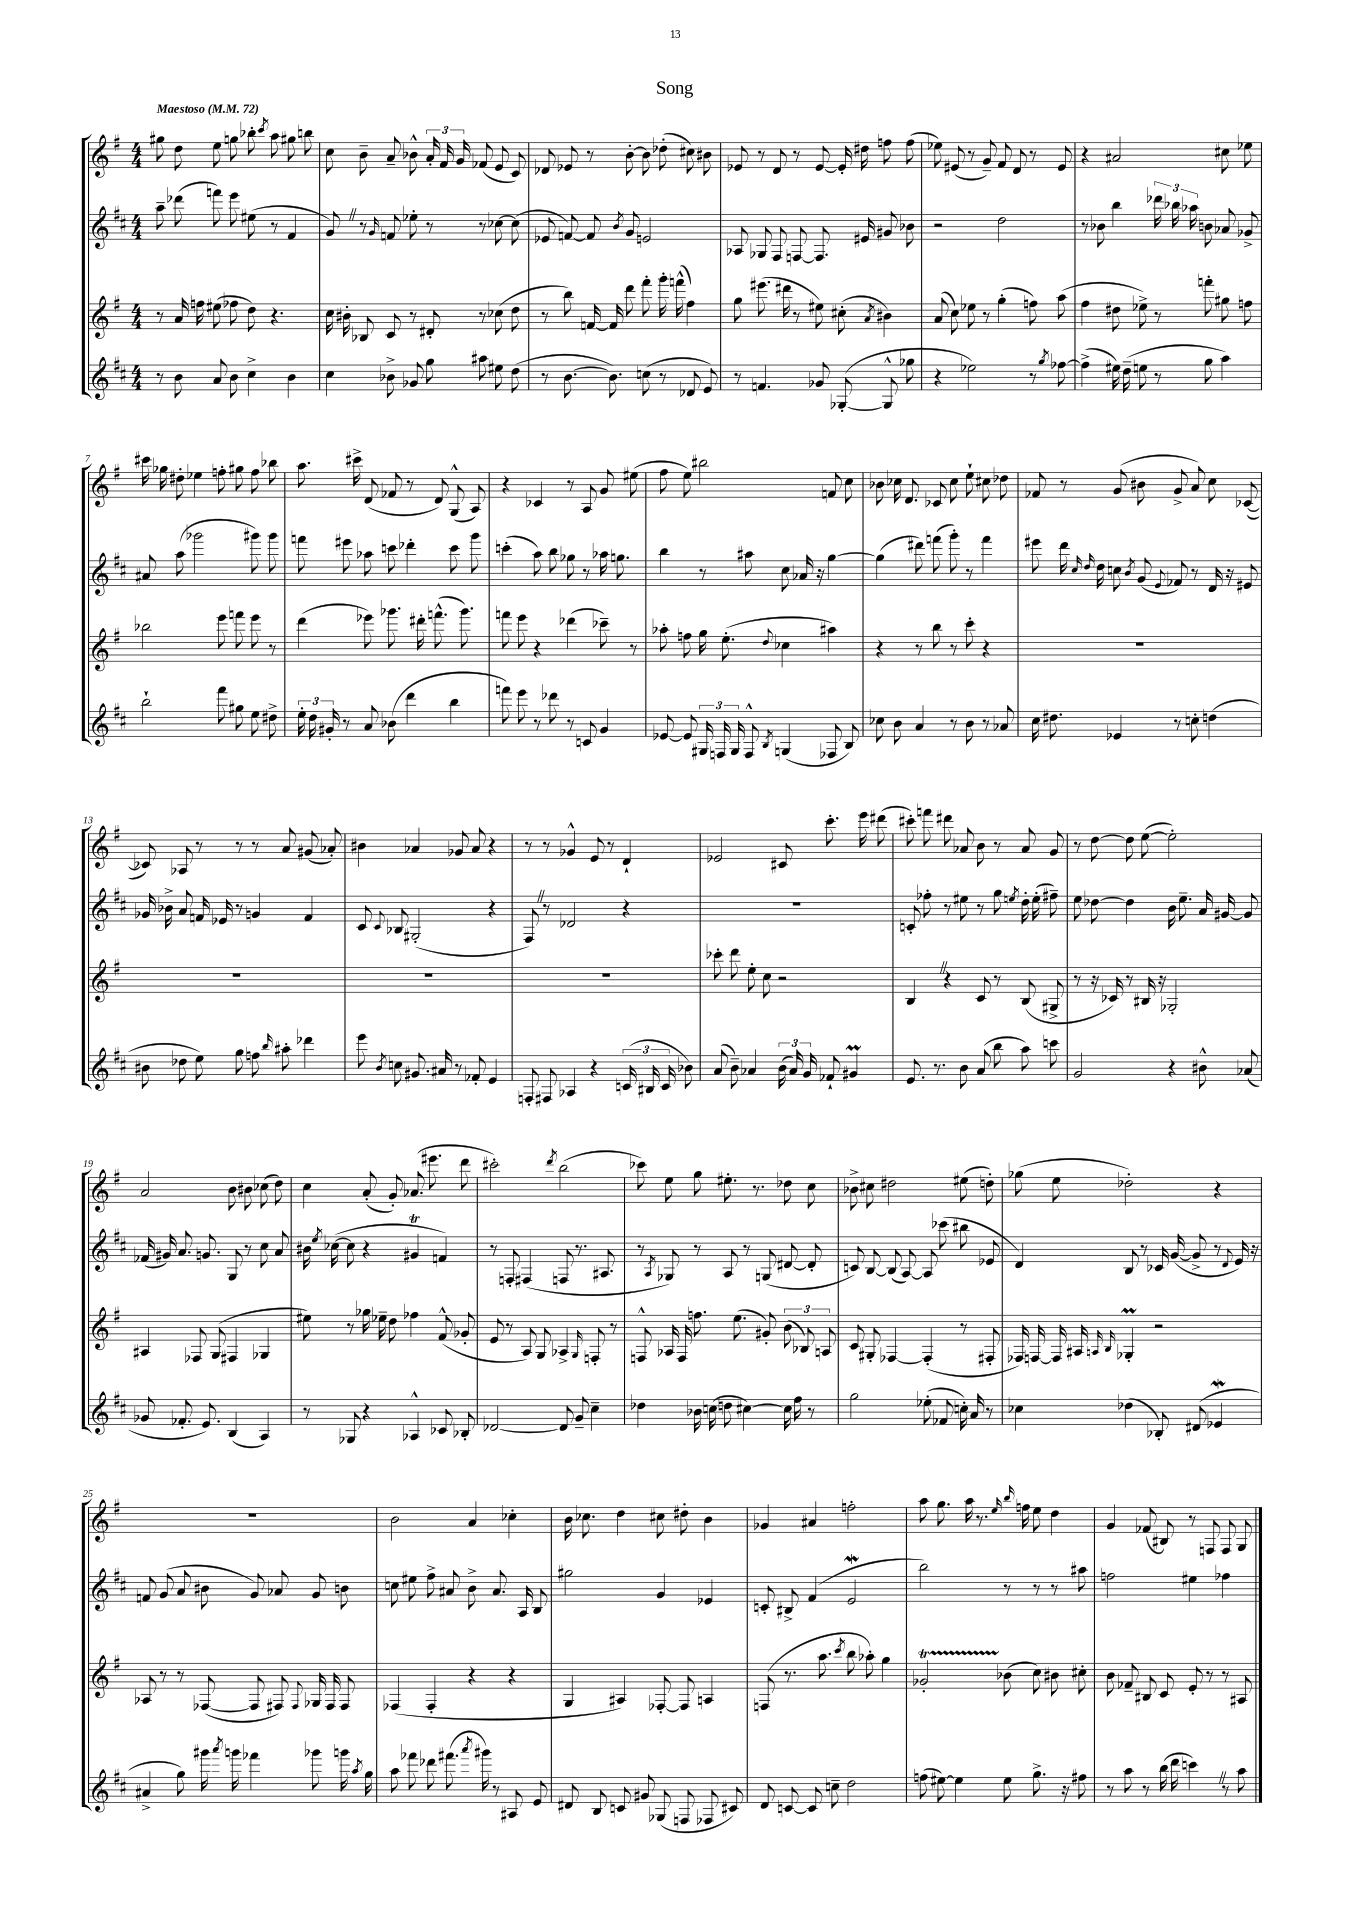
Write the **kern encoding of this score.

**kern	**kern	**kern	**kern
*staff4	*staff3	*staff2	*staff1
*clefG2	*clefG2	*clefG2	*clefG2
*k[f#c#]	*k[f#]	*k[f#c#]	*k[f#]
*M4/4	*M4/4	*M4/4	*M4/4
*MM72	*MM72	*MM72	*MM72
8r	8r	8aa~	8gg#
8b	16a	(8ddd-	8dd
.	16ff	.	.
8a	(8ee#	8fff)	8ee
8b	8ff-	8eee	8gg
4cc#^	8dd)	(8ee#	8bb-'
.	.	.	8qccc
.	4.r	8r	8aa
4b	.	4f#	8gg#
.	.	.	8bb
=	=	=	=
4cc#	16cc	8g)	8cc
.	16b#'	.	.
.	8B-	8r	8b~
.	.	16qqg	.
8b-^	8c	8f	8a~
8g-	8r	8ee-'	8b-^^
8gg	8d#'	8r	24a'
.	.	.	24f#
.	.	.	24g
8aa#	8r	8r	(8f-
8ee#	(8cc-	[8cc-	8e
(8dd	8dd	(8cc-]	8c)
=	=	=	=
8r	8r	8e-	8d-
[8.b	8bb)	[8f)	8e-
.	[16f	8f]	8r
8.b])	16f]	.	.
.	.	8qb	.
.	8ddd	8g	[8b'
(8cc	8fff#'	2e	8b]
8r	16ggg'	.	(8dd-'
.	(16fff^^	.	.
8d-	4ff#)	.	8cc#)
8e)	.	.	8b#
=	=	=	=
8r	8gg	8A-	8e-
4.f	(8.eee#	8G-	8r
.	.	8F#	8d
.	16ddd#	.	.
.	8r	[8F	8r
8g-	8ee#)	8.F]	[8e-
([8G-'	(8cc#'	.	16e-']
.	.	16e#	16dd#
.	8qa	.	.
8G-^^]	4b#)	8g#	8ff
8gg-	.	8b-	(8ff
=	=	=	=
4r	(8a	2r	8ee-)
.	8cc)	.	(8e#
2ee-)	8ee-	.	8r
.	8r	.	8g~)
.	(4gg'	2dd	8f#
.	.	.	8d
8r	8ff)	.	8r
8qgg	.	.	.
[8ff-	(8aa	.	8e#
=	=	=	=
(4ff-^]	4ff#	8r	4r
.	.	8b-	.
16ee#)	8dd#	4bb	2a#
(16dd~	.	.	.
8ee	8ee-^)	.	.
8r	8r	24ddd-	.
.	.	24bb-	.
.	.	24aa-	.
8gg	8fff'	8b	.
4aa)	8gg#	8a-	8cc#
.	8ff	8g-^	8ee-
=	=	=	=
2bb`	2bb-	8a#	16ccc#
.	.	.	16gg-
.	.	(8aa	8dd#'
.	.	2ggg-	4ee-
8fff#	8eee	.	8ff'
8gg#	8fff	.	8gg#
8ee	8eee	8ggg#)	8ff
8dd#^	8r	8ggg#	8bb-
=	=	=	=
24ee'	(4ddd	8fff	8.aa
24dd	.	.	.
24g#'	.	.	.
8r	.	8eee#	.
.	.	.	16ccc#^
8a	8eee-)	8aa-	(8d
(8b-	8.ggg-	8ccc	8f-
4ddd	.	4ddd-'	8r
.	16ddd#'	.	.
.	(8.fff^^	.	8d)
4bb	.	8ccc	(8G^^
.	8.ggg-)	.	.
.	.	8ggg	8A)
=	=	=	=
8fff)	8fff	(4ccc'	4r
8eee	8eee	.	.
8r	4r	8aa)	4c-
8ddd-	.	8bb	.
8r	(4ddd-	8gg-	8r
8c	.	8r	8A
4g	8ccc-~)	16aa-	8g
.	.	8.gg	.
.	8r	.	(8ee#
=	=	=	=
[8e-	8aa-'	4bb	8ff#
8e-]	8ff	.	8ee)
24G#	16gg	8r	2bb#
24F	.	.	.
.	(8.ee'	.	.
24G#	.	.	.
8F^^	.	8aa#	.
8qB	8qqdd	.	.
(4G	4cc-	8cc#	.
.	.	16a-	.
.	.	16r	.
8F-	4aa#)	[4gg	8f
8B)	.	.	8cc
=	=	=	=
8cc-	4r	(4gg]	8b-
8b	.	.	16cc-
.	.	.	8.d
4a	8r	8ddd#)	.
.	8bb	(8fff	8c-
8r	8r	8ggg')	8cc-
8b	8ccc'	8r	8ee`
8r	4r	4fff	8cc#
8a-	.	.	8dd-
=	=	=	=
16cc#	1r	8eee#	8f-
8.dd#	.	.	.
.	.	16ddd	8r
.	.	16qqcc#	.
.	.	16qqdd	.
.	.	16dd	.
4e-	.	8cc	(8g
.	.	8qb	.
.	.	(8g	8b#
.	.	8qqe	.
8r	.	8f-)	8g^
8cc'	.	8r	8a)
(4dd	.	16d	8cc
.	.	16r	.
.	.	8e#	([8c-
=	=	=	=
8b#	1r	16g-	8c-])
.	.	16b-^	.
8dd-	.	8a	8A-
8ee)	.	16f	8r
.	.	16e-	.
8gg	.	8r	8r
8ff	.	4g	8r
16qqbb	.	.	.
8aa#'	.	.	8a
4ddd-	.	4f	(8g#
.	.	.	8a-')
=	=	=	=
8eee	1r	8c#	4b#
8qb	.	8qqc#	.
8cc	.	8B-	.
8.g#	.	(2G#'	4a-
16a#	.	.	.
8r	.	.	8g-
8f-'	.	.	8a-
4e	.	4r	4r
=	=	=	=
8F'	1r	8F#)	8r
8F#	.	8r	8r
4A-	.	2d-	4g-^^
4r	.	.	8e
.	.	.	8r
(24c	.	4r	4d`
24B#	.	.	.
24c	.	.	.
8b-)	.	.	.
=	=	=	=
(8a	8ccc-'	1r	2e-
8b~)	8ddd	.	.
4a-	8ee'	.	.
.	8cc	.	.
(24b	2r	.	8c#
24a-)	.	.	.
24g	.	.	.
8f-`	.	.	8.ccc'
4g#	.	.	.
.	.	.	16eee
.	.	.	(8ddd#
=	=	=	=
8.e	4B	8c'	8ccc#')
.	.	8ff-'	8fff
8.r	.	.	.
.	4r	8r	8ddd#
8b	.	8ee#	8a-
(8a	8c	8r	8b
8bb	8r	8gg	8r
.	.	8qee	.
8aa)	(8B	16dd'	8a-
.	.	(16ee'	.
8ccc	8G#^	8ff#~)	8g
=	=	=	=
2g	8r	8ee	8r
.	16r	[8dd-	[8dd
.	16c-)	.	.
.	8r	4dd-]	8dd]
.	16B#	.	([8ee
.	16r	.	.
4r	2G-'	16b	2ee'])
.	.	8.ee~	.
8b#^^	.	16a	.
.	.	[16g#	.
(8a-	.	8g#]	.
=	=	=	=
8g-	4A#	(16f-	2a
.	.	16g#)	.
8.f-'	.	8.a	.
.	8F-	.	.
8.e)	.	8.g	.
.	(8G	.	.
(4B	4F#	8G	8b
.	.	8r	8b#
4A)	4G-	8cc#	(8cc-
.	.	8a	8dd)
=	=	=	=
8r	8ee#)	16b#	4cc
.	.	8qee	.
.	.	([16cc-	.
8G-	8r	8cc-]	.
4r	16gg-	4r	(8a'
.	16ee-~	.	.
.	8dd	.	8g')
4A-^^	4ff-	4g#	(8.a-
.	.	.	8.eee#
8c-	(8f#^^	4f)	.
8B-'	8g-'	.	8ddd
=	=	=	=
[2d-	8e	8r	2ccc#')
.	8r	8F'	.
.	8A)	(4F#	.
.	8G	.	.
.	.	.	8qddd
8d-]	4A-^	8F	(2bb
8g~	.	8.r	.
.	16qqG	.	.
4cc#~	8F'	.	.
.	.	8.A#	.
.	8r	.	.
=	=	=	=
4dd-	8F^^	8r	8ccc-)
.	.	8qA	.
.	16A-	8G-)	8ee
.	16F	.	.
16b-	8.ff	8r	8gg
(16cc	.	.	.
8dd	.	8A	8.ee#'
.	(8.ee	.	.
[4cc#)	.	8r	.
.	.	.	8.r
.	8g#')	(8G	.
16cc#]	(12b	[8d#	8dd-
16ff#	.	.	.
.	12B-)	.	.
8r	.	8d#']	8cc
.	12A	.	.
=	=	=	=
2gg	8c	8c)	8b-^
.	8G#'	[8B	8cc#
.	[4F-	(8B]	2dd#
.	.	[8A)	.
(8ee-'	(4F-']	8A]	.
8f-	.	(8ccc-	.
16cc')	8r	8bb#	(8ee#
16a	.	.	.
8r	8F#'	8e-	8dd')
=	=	=	=
4cc-	16F-)	4d)	(8gg-
.	[16F	.	.
.	16F]	.	8ee
.	16A#	.	.
.	16qqA	.	.
.	16qqB	.	.
(4dd-	4G-'	8B	2dd-')
.	.	8r	.
8B-')	2r	16c-	.
.	.	([16g	.
(8d#	.	8g^]	.
4e-	.	8r	4r
.	.	8qqd	.
.	.	16e)	.
.	.	16r	.
=	=	=	=
4a#^	8A-	8f	1r
.	8r	(8g	.
8gg)	8r	8a	.
16ggg#	([8F-	8b#	.
8qaaa	.	.	.
16ggg	.	.	.
4fff-	8F-]	8g)	.
.	8F#)	8a-	.
.	8qqF#	.	.
8ggg-	16G-	8g	.
.	16F#	.	.
16ggg	8F#	8b	.
8qaa	.	.	.
16gg	.	.	.
=	=	=	=
8aa	(4F-	8cc	2b
8fff-	.	8ee#	.
8ddd-	4F-'	8ff#^	.
(8.fff#	.	8a#	.
.	4r	8b^	4a
8qaaa	.	.	.
16ggg#)	.	.	.
8r	.	8.a#	.
8A#	4r	.	4cc-'
.	.	16A	.
8e	.	8B	.
=	=	=	=
8d#	4G	2gg#	16b
.	.	.	8.cc-
8B	.	.	.
8c	4A#)	.	4dd
8g#	.	.	.
(8G-	[8F-'	4g	8cc#
8F	8F-]	.	8dd#'
8F-	4A	4e-	4b
8c#)	.	.	.
=	=	=	=
8d	(8F	8c'	4g-
[8c	8.r	8B#^	.
8c]	.	(4f#	4a#
.	8.aa	.	.
8cc~	.	.	.
.	8qccc	.	.
2dd	8bb	2e	2ff'
.	8aa-')	.	.
.	4gg	.	.
=	=	=	=
(8ff	2g-'	2bb)	8aa
[8ee#)	.	.	8.gg
4ee#]	.	.	.
.	.	.	16aa
.	.	.	8.r
8ee#	(8b-	8r	.
.	.	.	16qqee
.	.	.	16qqbb
.	.	.	16ff
8.gg^	8cc)	8r	8ee
.	8b#	8r	4dd
16r	.	.	.
8ff#	8cc#'	8aa#	.
=	=	=	=
8r	8b	2ff	4g
8aa	8f-~	.	.
8r	8B#	.	(8f-
(16bb	8c	.	8B#)
16ddd	.	.	.
4ccc)	8e'	4ee#	8r
.	8r	.	8F
8r	8r	4ff-	8F
8aa	8A#	.	8G
==	==	==	==
*-	*-	*-	*-
